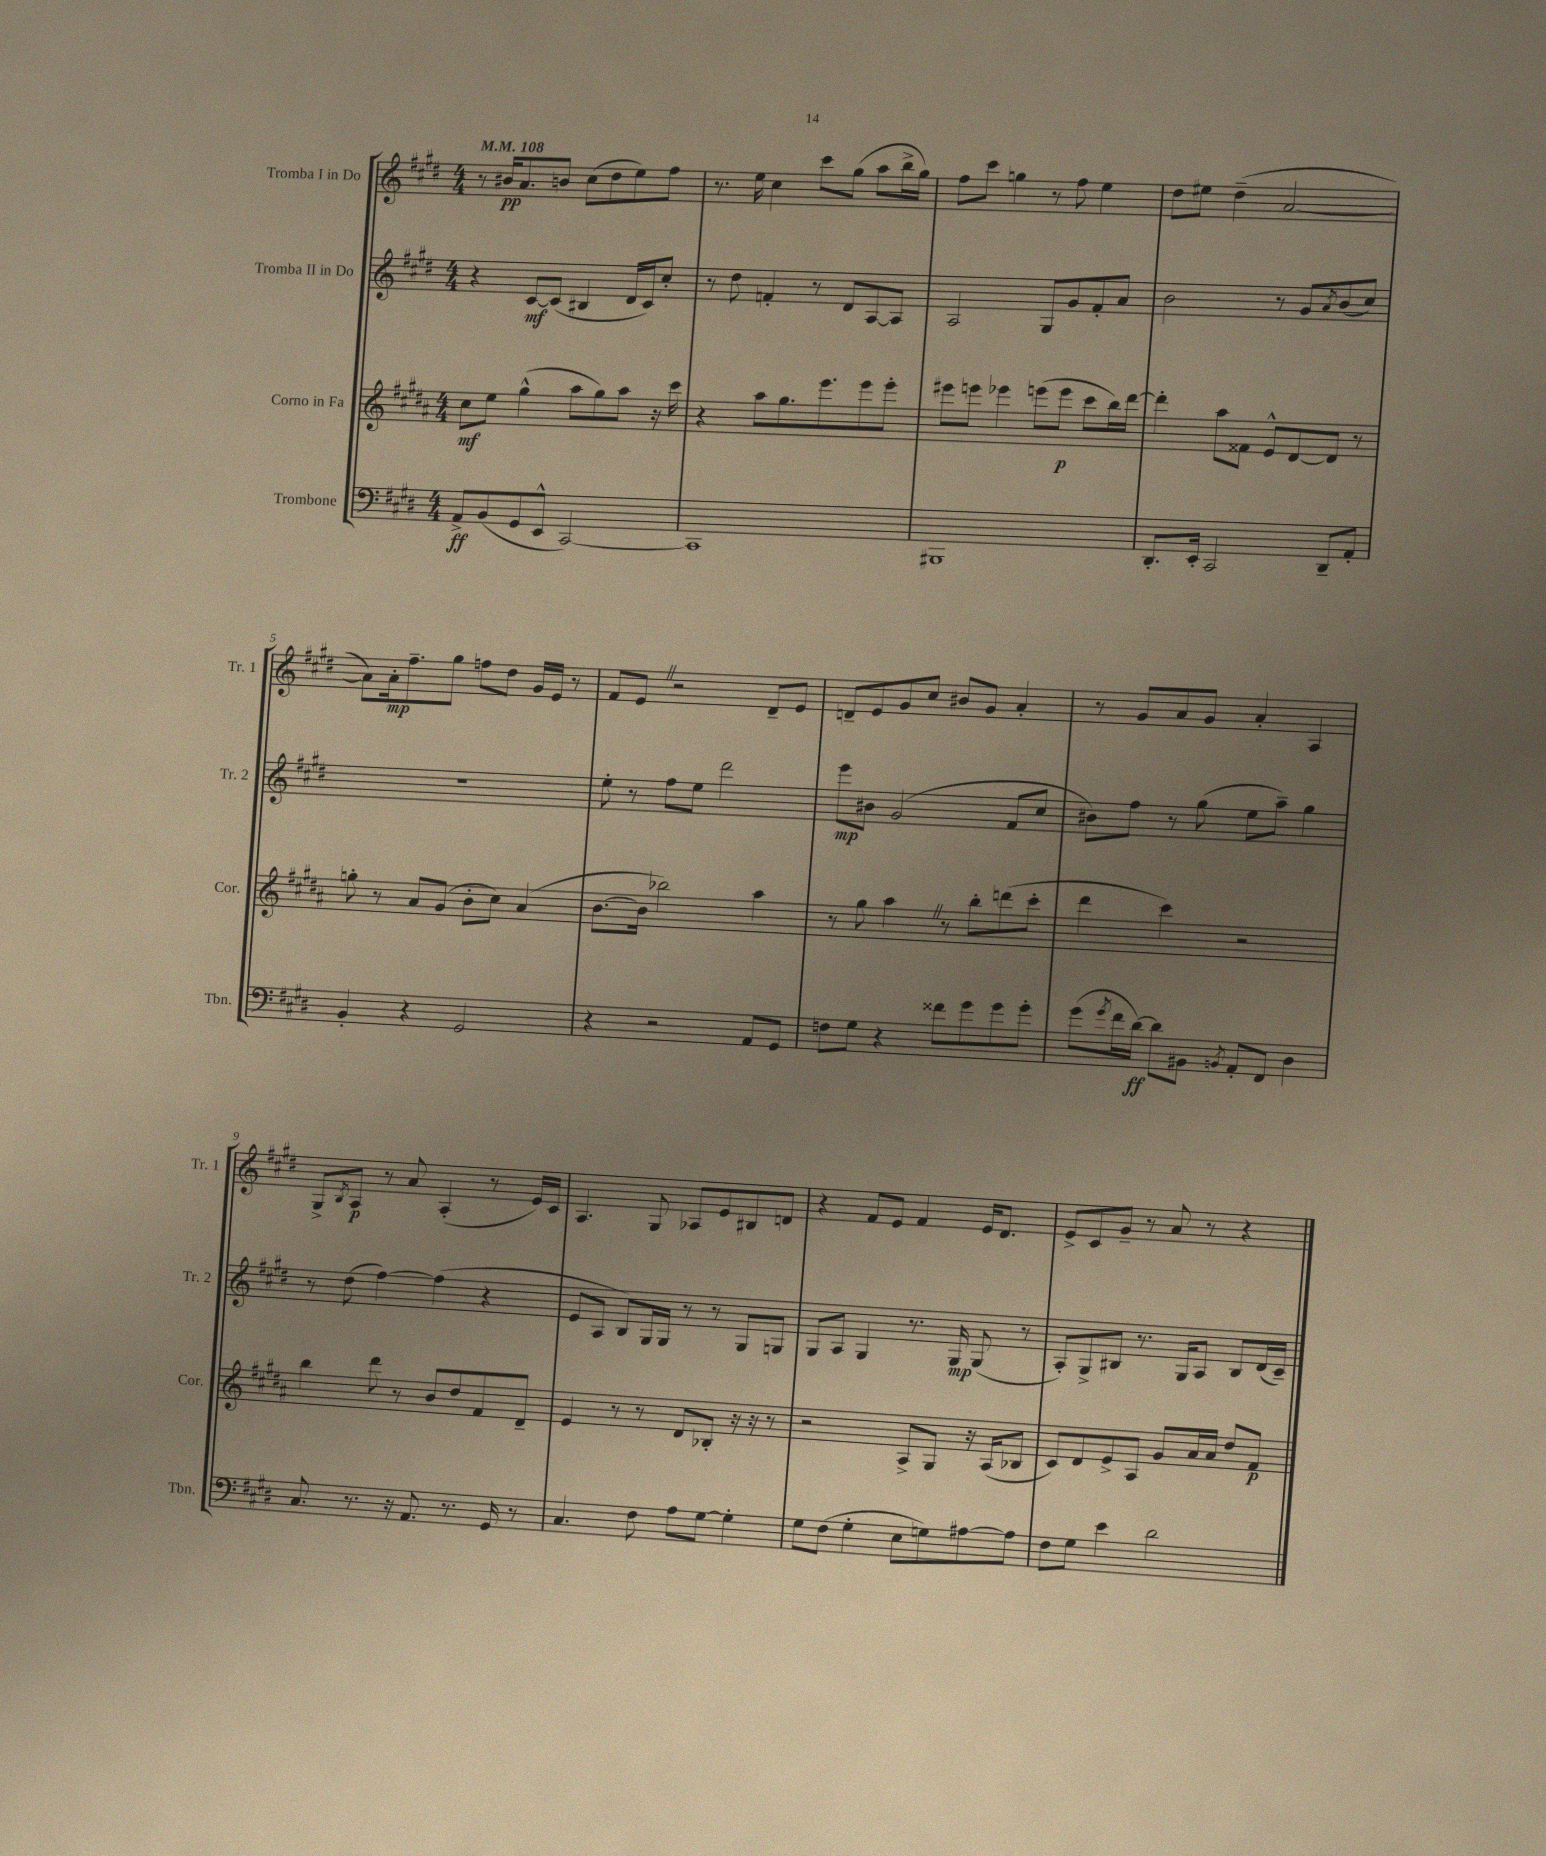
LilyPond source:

<<
\new StaffGroup <<
\new Staff = "s0" \with { instrumentName = "Tromba I in Do" shortInstrumentName = "Tr. 1" } {
    \clef treble \key e \major \numericTimeSignature \time 4/4 \tempo 4 = 108
    r8 bis'16\pp a'8. b'8 cis''8( dis''8 e''8) fis''8 |
    r8. e''16 cis''4 cis'''8 gis''8( a''8 b''16-> gis''16) |
    fis''8 cis'''8 g''4 r8 fis''8 e''4 |
    dis''8 eis''8 dis''4--( a'2~ |
    a'8) a'16-.\mp fis''8.-- gis''8 f''8 dis''8 gis'16 e'16 r8 |
    fis'8 e'8 \once \override BreathingSign.text = \markup { \musicglyph "scripts.caesura.straight" } \breathe r2 dis'8-- e'8 |
    d'8-- e'8 gis'8 cis''8 bis'8 gis'8 a'4-. |
    r8 gis'8 a'8 gis'8 a'4-. a4 |
    gis8-> \acciaccatura { b8 } a8\p r8 a'8 a4-.( r8 e'16) cis'16 |
    a4. gis8 aes8 e'8 bis8 d'8 |
    r4 fis'8 e'8 fis'4 e'16 dis'8. |
    e'8-> cis'8 gis'8-- r8 a'8 r8 r4 \bar "|." |
}
\new Staff = "s1" \with { instrumentName = "Tromba II in Do" shortInstrumentName = "Tr. 2" } {
    \clef treble \key e \major \numericTimeSignature \time 4/4
    r4 cis'8~\mf cis'8( bis4 dis'16 cis'16) cis''8-. |
    r8 dis''8 f'4-. r8 dis'8 a8~ a8 |
    a2 gis8 gis'8 fis'8-. a'8 |
    b'2 r8 gis'8 \acciaccatura { a'8 } b'8( cis''8) |
    R1 |
    e''8-. r8 fis''8 e''8 dis'''2 |
    e'''8\mp bis'8 gis'2( fis'8 cis''8 |
    bis'8) fis''8 r8 gis''8( e''8 a''8--) gis''4 |
    r8 dis''8( fis''4~) fis''4( r4 |
    e'8 a8 b8) gis16 gis16 r8 r8 gis8 g8 |
    gis8 a8 gis4 r8. gis16\mp gis8( r8 |
    a8-.) gis8-> bis8 r8. gis16 a8 bis8 dis'16( cis'16--) \bar "|." |
}
\new Staff = "s2" \with { instrumentName = "Corno in Fa" shortInstrumentName = "Cor." } {
    \clef treble \key b \major \numericTimeSignature \time 4/4
    cis''8\mf e''8 gis''4-^( ais''8 gis''8) ais''8 r16 cis'''16 |
    r4 ais''8 gis''8. e'''8. e'''8 e'''8-. |
    eis'''8 e'''8 ees'''4 e'''8( e'''8\p cis'''8 b''16) dis'''16~ |
    dis'''4-. ais''8 fisis'8 e'8-^ dis'8~ dis'8 r8 |
    g''8-. r8 ais'8 gis'8( b'8-. cis''8) ais'4( |
    b'8.~ b'16 bes''2) ais''4 |
    r8 gis''8 ais''4 \once \override BreathingSign.text = \markup { \musicglyph "scripts.caesura.straight" } \breathe r8 b''8-. d'''8( cis'''8-. |
    dis'''4 cis'''4) r2 |
    b''4 dis'''8 r8 b'8 dis''8 fis'8 dis'8-- |
    e'4 r8 r8 dis'8 bes8-. r16 r16 r8 |
    r2 ais8-> gis8 r16 ais16( bes8 |
    cis'8) dis'8 e'8-> ais8 gis'8 ais'16 ais'16 dis''8 fis'8\p \bar "|." |
}
\new Staff = "s3" \with { instrumentName = "Trombone" shortInstrumentName = "Tbn." } {
    \clef bass \key e \major \numericTimeSignature \time 4/4
    a,8->\ff b,8( gis,8 e,8-^ cis,2~) |
    cis,1 |
    bis,,1 |
    dis,8.-. e,16-. cis,2 dis,8-- a,8-. |
    b,4-. r4 gis,2 |
    r4 r2 a,8 gis,8 |
    f8 gis8 r4 fisis'8 gis'8 gis'8 gis'8-. |
    gis'8( \acciaccatura { gis'8 } fis'16 dis'16~\ff) dis'8 bis,8 \acciaccatura { b,8 } a,8-. fis,8 dis4 |
    cis8. r8. r16 a,8. r8. gis,16 r8 |
    cis4. fis8 a8 gis8~ gis4-. |
    gis8 fis8( gis4-. e8 g8) ais8~ ais8 |
    fis8 gis8 e'4 dis'2 \bar "|." |
}
>>
>>
